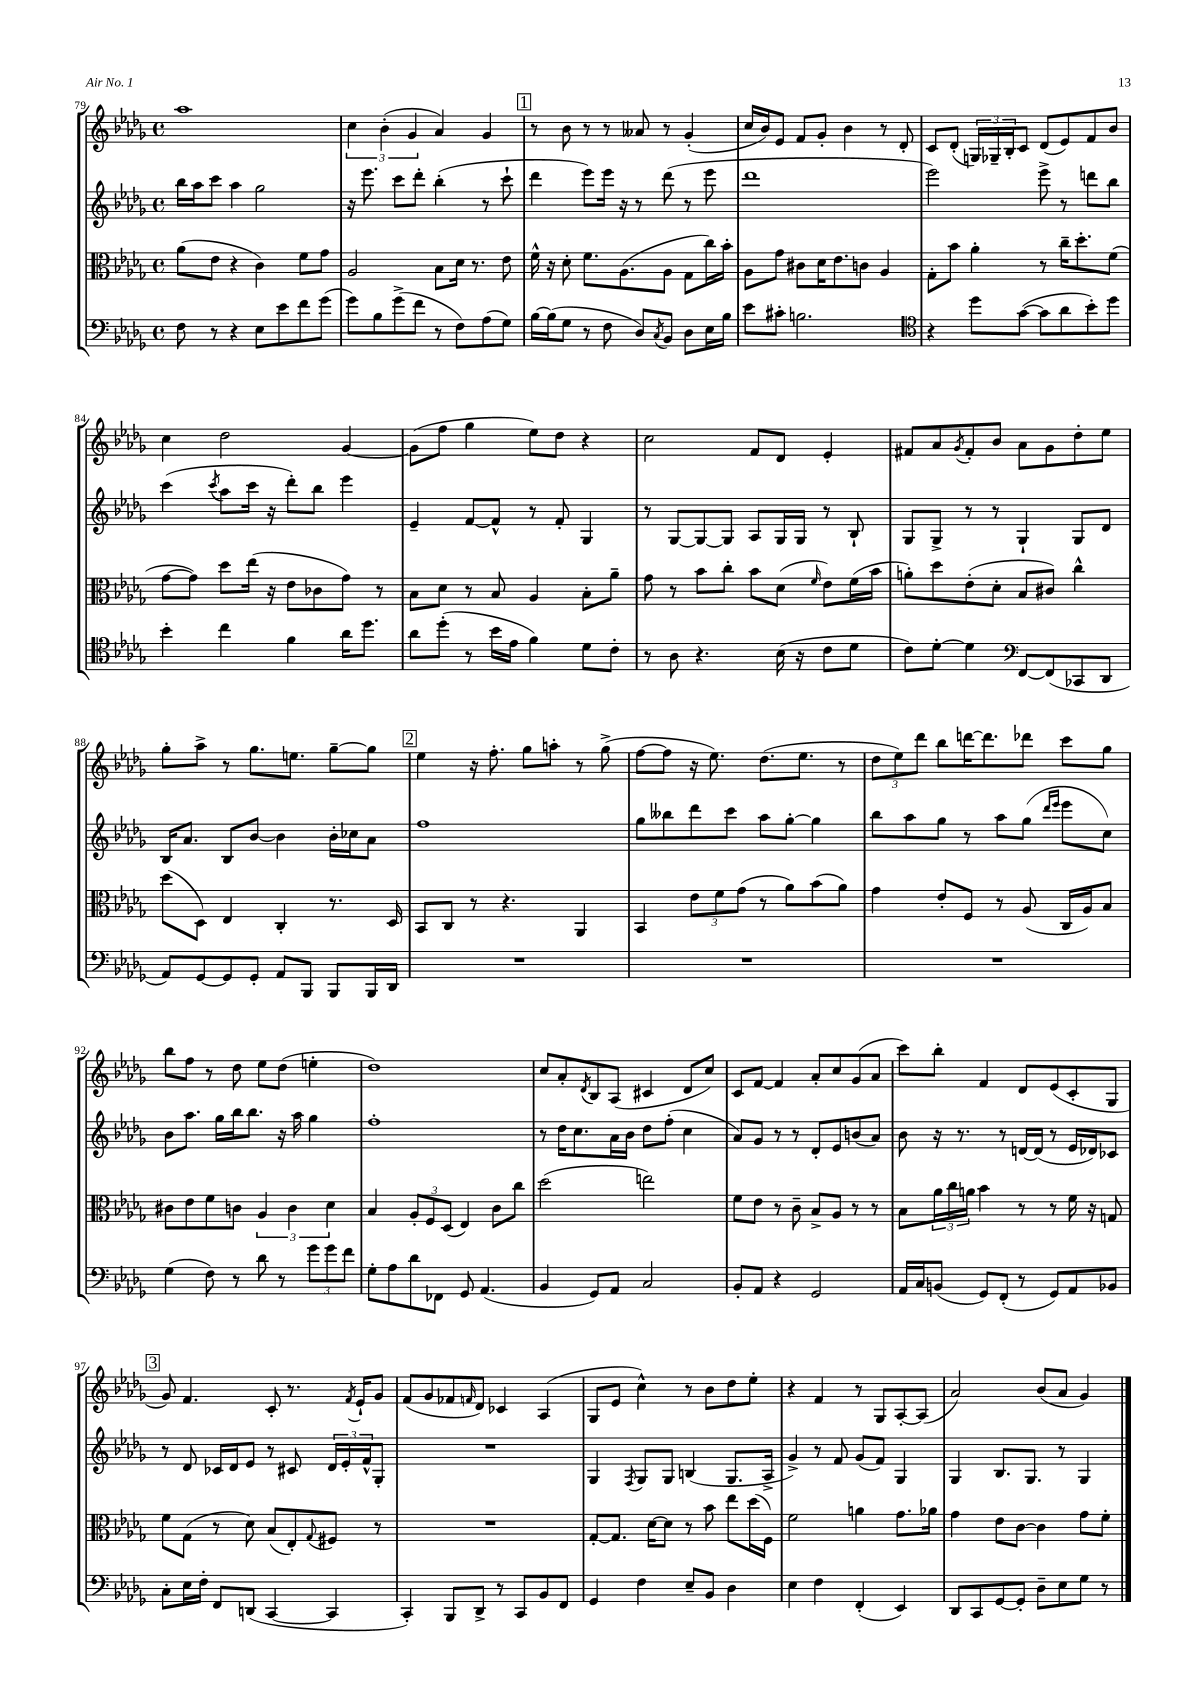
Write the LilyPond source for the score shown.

<<
\new StaffGroup <<
\new Staff = "s0" {
    \clef treble \key des \major \defaultTimeSignature \time 4/4
    aes''1 |
    \tuplet 3/2 { c''4 bes'4-.( ges'4 } aes'4) ges'4 |
    \mark \markup { \box "1" } r8 bes'8 r8 r8 aeses'8 r8 ges'4-.( |
    c''16 bes'16) ees'8 f'8 ges'8-. bes'4 r8 des'8-. |
    c'8 des'8-.( \tuplet 3/2 { g16) ges16-- bes16-. } c'8 des'8( ees'8) f'8 bes'8 |
    c''4 des''2 ges'4~ |
    ges'8( f''8 ges''4 ees''8) des''8 r4 |
    c''2 f'8 des'8 ees'4-. |
    fis'8 aes'8 \acciaccatura { ges'8 } fis'8-. bes'8 aes'8 ges'8 des''8-. ees''8 |
    ges''8-. aes''8-> r8 ges''8. e''8. ges''8~-- ges''8 |
    \mark \markup { \box "2" } ees''4 r16 f''8.-. ges''8 a''8-. r8 ges''8->( |
    f''8~ f''8 r16 ees''8.) des''8.( ees''8. r8 |
    \tuplet 3/2 { des''8 ees''8) des'''8 } bes''8 d'''16~ d'''8. des'''8 c'''8 ges''8 |
    bes''8 f''8 r8 des''8 ees''8 des''8( e''4-. |
    des''1) |
    c''8 aes'8-. \acciaccatura { des'8 } bes8 aes8( cis'4 des'8 c''8) |
    c'8 f'8~ f'4 aes'8-. c''8 ges'8( aes'8 |
    c'''8) bes''8-. f'4 des'8 ees'8( c'8-. ges8 |
    \mark \markup { \box "3" } ges'8) f'4. c'8-. r8. \acciaccatura { f'8 } ees'16-! ges'8 |
    f'8( ges'8 fes'8 \grace { f'16 } des'8) ces'4 aes4( |
    ges8 ees'8 c''4-^) r8 bes'8 des''8 ees''8-. |
    r4 f'4 r8 ges8 aes8~-. aes8( |
    aes'2) bes'8( aes'8 ges'4) \bar "|." |
}
\new Staff = "s1" {
    \clef treble \key des \major \defaultTimeSignature \time 4/4
    bes''16 aes''16 c'''8 aes''4 ges''2 |
    r16 ees'''8. c'''8 des'''8-. bes''4-.( r8 c'''8-! |
    \mark \markup { \box "1" } des'''4 ees'''8) ees'''16 r16 r8 des'''8( r8 ees'''8 |
    des'''1 |
    ees'''2) ees'''8-> r8 d'''8 bes''8 |
    c'''4( \acciaccatura { c'''8 } aes''8 c'''16 r16 des'''8-.) bes''8 ees'''4 |
    ees'4-- f'8~ f'8-^ r8 f'8-. ges4 |
    r8 ges8~ ges8~ ges8 aes8 ges16 ges16 r8 bes8-! |
    ges8 ges8-> r8 r8 ges4-! ges8 des'8 |
    bes16 aes'8. bes8 bes'8~ bes'4 bes'16-. ces''16 aes'8 |
    \mark \markup { \box "2" } f''1 |
    ges''8 beses''8 des'''8 c'''8 aes''8 ges''8~-. ges''4 |
    bes''8 aes''8 ges''8 r8 aes''8 ges''8( \grace { des'''16 ees'''16 } ees'''8 c''8) |
    bes'8 aes''8. ges''16 bes''16 bes''8. r16 aes''16 ges''4 |
    f''1-. |
    r8 des''16 c''8. aes'16 bes'16 des''8 f''8-.( c''4 |
    aes'8) ges'8 r8 r8 des'8-. ees'8 b'8( aes'8) |
    bes'8 r16 r8. r8 d'16~ d'16( r8 ees'16 des'16) ces'8 |
    \mark \markup { \box "3" } r8 des'8 ces'16 des'16 ees'8 r8 cis'8 \tuplet 3/2 { des'16 ees'16-. f'16-^ } ges8-. |
    R1 |
    ges4 \acciaccatura { f8 } ges8 ges8 b4( ges8. aes16-> |
    ges'4->) r8 f'8 ges'8( f'8) ges4 |
    ges4 bes8. ges8. r8 ges4 \bar "|." |
}
\new Staff = "s2" {
    \clef alto \key des \major \defaultTimeSignature \time 4/4
    aes'8( ees'8 r4 c'4) f'8 ges'8 |
    aes2 bes8 des'16 r8. ees'8 |
    \mark \markup { \box "1" } f'16-^ r16 des'8-. f'8. aes8.( aes8 ges8 c''16) bes'16-. |
    aes8 ges'8 cis'8 des'16 ees'8. c'8 aes4 |
    ges8-. bes'8 aes'4-. r8 c''16-- des''8.-. f'8( |
    ges'8~ ges'8) des''8 ees''16( r16 ees'8 ces'8 ges'8) r8 |
    bes8 des'8 r8 bes8 aes4 bes8-. aes'8-- |
    ges'8 r8 bes'8 c''8-. bes'8 des'8( \grace { f'16 } ees'8) f'16( bes'16 |
    a'8-.) des''8 ees'8-.( des'8-. bes8 cis'8) c''4-^ |
    des''8( des8) ees4 c4-. r8. des16 |
    \mark \markup { \box "2" } bes,8 c8 r8 r4. aes,4 |
    bes,4 \tuplet 3/2 { ees'8 f'8 ges'8( } r8 aes'8) bes'8( aes'8) |
    ges'4 ees'8-. f8 r8 aes8( c16 aes16) bes8 |
    cis'8 ees'8 f'8 c'8 \tuplet 3/2 { aes4 c'4 des'4 } |
    bes4 \tuplet 3/2 { aes8-. f8 des8( } ees4) c'8 c''8 |
    des''2( e''2) |
    f'8 ees'8 r8 c'8-- bes8-> aes8 r8 r8 |
    bes8 \tuplet 3/2 { aes'16 c''16 a'16 } bes'4 r8 r8 f'16 r16 g8 |
    \mark \markup { \box "3" } f'8 ges8( r8 des'8) bes8( ees8-.) \appoggiatura { ges8 } fis8 r8 |
    R1 |
    ges8~-. ges8. des'16~ des'8 r8 bes'8 ees''8 des''16( f16) |
    f'2 a'4 ges'8. aes'16 |
    ges'4 ees'8 c'8~ c'4 ges'8 f'8-. \bar "|." |
}
\new Staff = "s3" {
    \clef bass \key des \major \defaultTimeSignature \time 4/4
    f8 r8 r4 ees8 ees'8 f'8 ges'8( |
    ges'8) bes8 ges'8->( f'8 r8 f8) aes8( ges8) |
    \mark \markup { \box "1" } bes16~ bes16( ges8 r8 f8 des8) \acciaccatura { c8 } bes,8 des8 ees16 bes16 |
    ees'8 cis'8-. b2. |
    \clef tenor r4 des''8 ges'8~( ges'8 aes'8 bes'8-.) des''8 |
    bes'4-. c''4 f'4 aes'16 des''8. |
    aes'8 des''8-.( r8 bes'16 ees'16 f'4) des'8 c'8-. |
    r8 aes8 r4. bes16( r16 c'8 des'8 |
    c'8) des'8~-. des'4 \clef bass f,8~ f,8( ces,8 des,8 |
    aes,8) ges,8~ ges,8 ges,8-. aes,8 bes,,8 bes,,8 bes,,16 des,16 |
    \mark \markup { \box "2" } R1 |
    R1 |
    R1 |
    ges4( f8) r8 des'8 r8 \tuplet 3/2 { ges'8 ges'8 f'8 } |
    ges8-. aes8 des'8 fes,8 ges,8 aes,4.( |
    bes,4 ges,8) aes,8 c2 |
    bes,8-. aes,8 r4 ges,2 |
    aes,16 c16 b,8( ges,8) f,8-.( r8 ges,8) aes,8 bes,8 |
    \mark \markup { \box "3" } c8-. ees16 f16-. f,8 d,8( c,4~ c,4 |
    c,4-.) bes,,8 des,8-> r8 c,8 bes,8 f,8 |
    ges,4 f4 ees8-- bes,8 des4 |
    ees4 f4 f,4-.( ees,4) |
    des,8 c,8 ges,8~ ges,8-. des8-- ees8 ges8 r8 \bar "|." |
}
>>
>>
\layout { \context { \Score currentBarNumber = #79 } }
